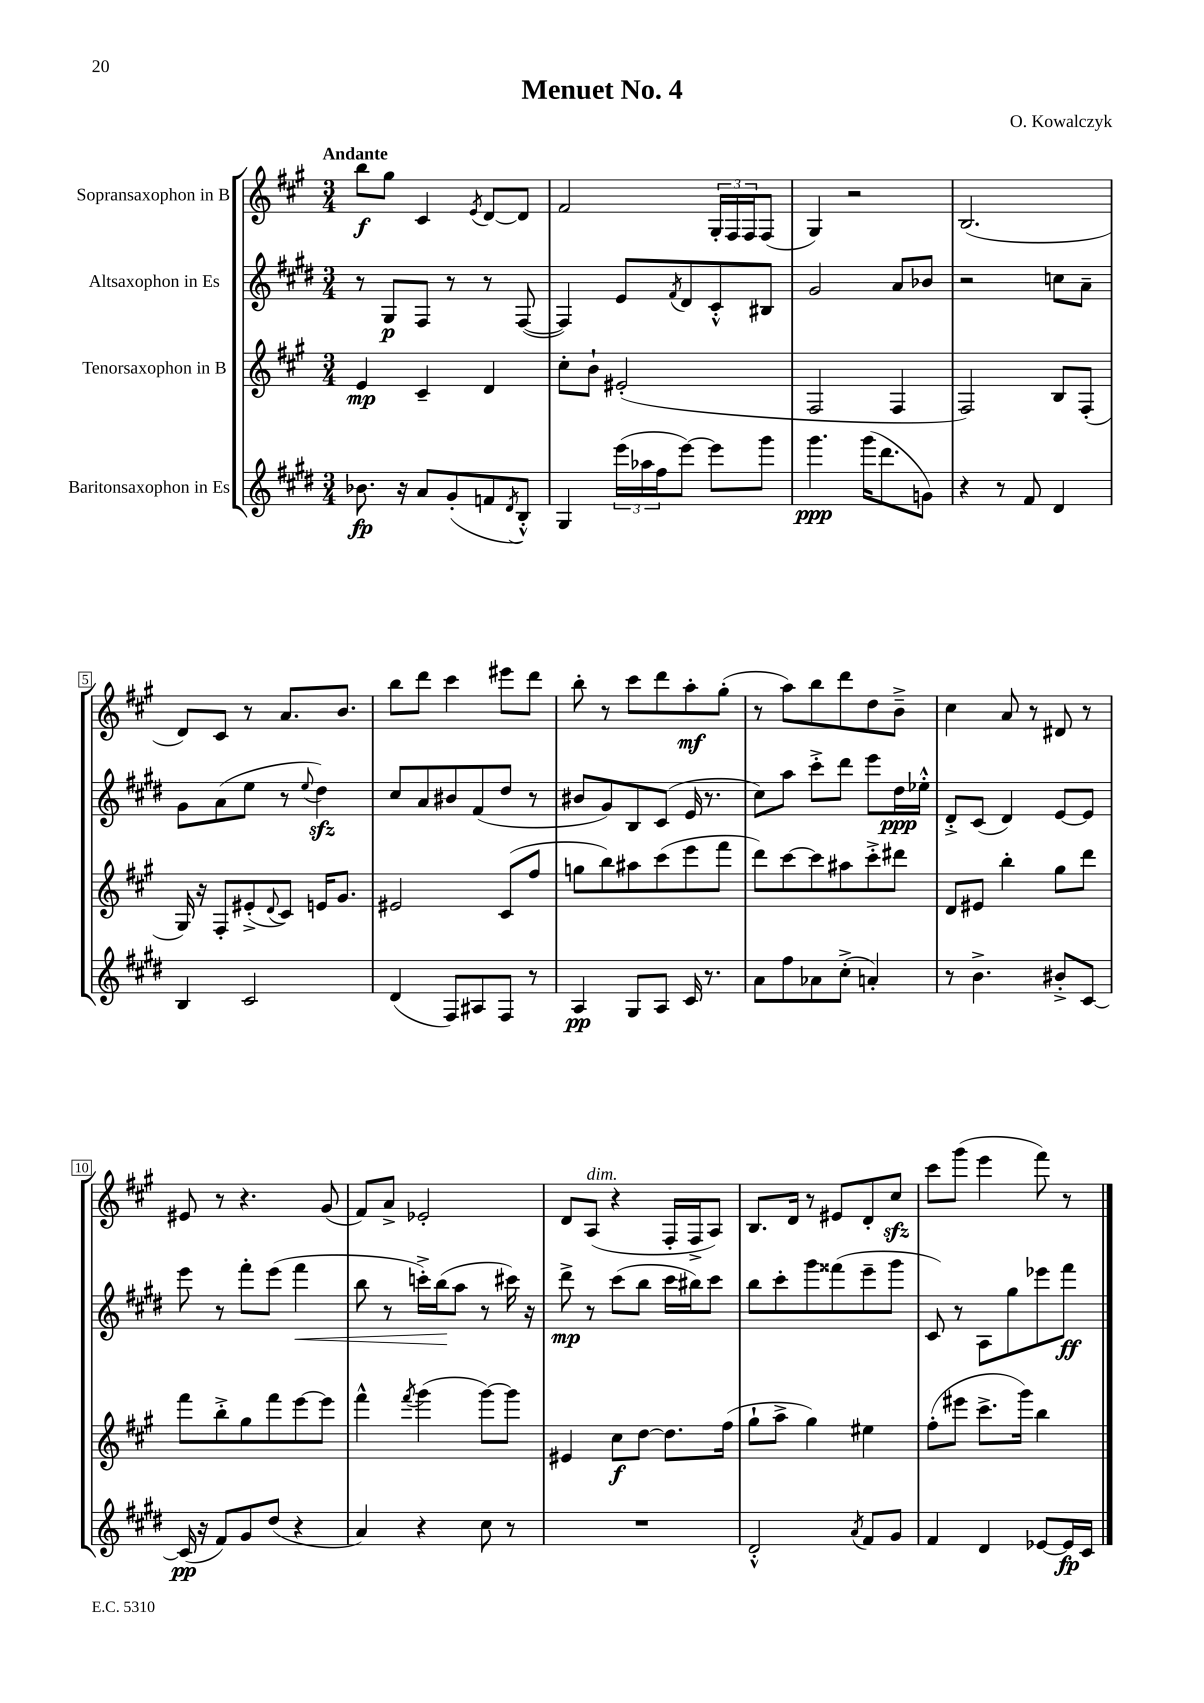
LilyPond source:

\header { title = "Menuet No. 4" composer = "O. Kowalczyk" }
<<
\new StaffGroup <<
\new Staff = "s0" \with { instrumentName = "Sopransaxophon in B" } {
    \clef treble \key a \major \numericTimeSignature \time 3/4 \tempo "Andante"
    b''8\f gis''8 cis'4 \acciaccatura { e'8 } d'8~ d'8 |
    fis'2 \tuplet 3/2 { gis16-. fis16 fis16 } fis8( |
    gis4) r2 |
    b2.( |
    d'8) cis'8 r8 a'8. b'8. |
    b''8 d'''8 cis'''4 eis'''8 d'''8 |
    b''8-. r8 cis'''8 d'''8 a''8-.\mf gis''8-.( |
    r8 a''8) b''8 d'''8 d''8 b'8---> |
    cis''4 a'8 r8 dis'8 r8 |
    eis'8 r8 r4. gis'8( |
    fis'8) a'8-> ees'2-. |
    d'8 a8^\markup { \italic "dim." }( r4 fis16-. fis16-> a8) |
    b8. d'16 r8 eis'8 d'8-. cis''8\sfz |
    cis'''8 gis'''8( e'''4 fis'''8) r8 \bar "|." |
}
\new Staff = "s1" \with { instrumentName = "Altsaxophon in Es" } {
    \clef treble \key e \major \numericTimeSignature \time 3/4
    r8 gis8\p fis8 r8 r8 fis8~( |
    fis4) e'8 \acciaccatura { fis'8 } dis'8 cis'8-.-^ bis8 |
    gis'2 a'8 bes'8 |
    r2 c''8 a'8-- |
    gis'8 a'8( e''8 r8 \appoggiatura { e''8 } dis''4\sfz) |
    cis''8 a'8 bis'8 fis'8( dis''8 r8 |
    bis'8 gis'8) b8 cis'8( e'16 r8. |
    cis''8) a''8 cis'''8-.-> dis'''8 e'''8 dis''16\ppp ees''16-.-^ |
    dis'8-.-> cis'8( dis'4) e'8~ e'8 |
    e'''8 r8 fis'''8-. e'''8( fis'''4\< |
    b''8 r8 c'''16-.->) b''16\!( a''8 r8 cis'''16) r16 |
    dis'''8->\mp r8 cis'''8( b''8 cis'''16 bis''16) cis'''8 |
    b''8 cis'''8-. gis'''8 fisis'''8( e'''8-- gis'''8 |
    cis'8) r8 a8 gis''8 ees'''8 fis'''8\ff \bar "|." |
}
\new Staff = "s2" \with { instrumentName = "Tenorsaxophon in B" } {
    \clef treble \key a \major \numericTimeSignature \time 3/4
    e'4\mp cis'4-- d'4 |
    cis''8-. b'8-! eis'2-.( |
    fis2 fis4 |
    fis2) b8 fis8-.( |
    gis16) r16 fis8-. eis'8-.->( \appoggiatura { d'8 } cis'8) e'16 gis'8. |
    eis'2 cis'8( fis''8 |
    g''8 b''8) ais''8 cis'''8( e'''8 fis'''8 |
    d'''8) cis'''8~ cis'''8 ais''8 cis'''8-.-> dis'''8 |
    d'8 eis'8 b''4-. gis''8 d'''8 |
    fis'''8 b''8-.-> gis''8 fis'''8 e'''8~ e'''8 |
    fis'''4-^ \acciaccatura { fis'''8 } gis'''4( gis'''8~) gis'''8 |
    eis'4 cis''8\f d''8~ d''8. fis''16( |
    gis''8-! a''8-> gis''4) eis''4 |
    fis''8-.( eis'''8 cis'''8.-> gis'''16) b''4 \bar "|." |
}
\new Staff = "s3" \with { instrumentName = "Baritonsaxophon in Es" } {
    \clef treble \key e \major \numericTimeSignature \time 3/4
    bes'8.\fp r16 a'8 gis'8-.( f'8 \acciaccatura { dis'8 } b8-.-^) |
    gis4 \tuplet 3/2 { e'''16( aes''16 fis''16 } e'''8~) e'''8 gis'''8 |
    gis'''4.\ppp gis'''16( dis'''8. g'8) |
    r4 r8 fis'8 dis'4 |
    b4 cis'2 |
    dis'4( fis8) ais8 fis8 r8 |
    a4\pp gis8 a8 cis'16 r8. |
    a'8 fis''8 aes'8 cis''8-.->( a'4-.) |
    r8 b'4.-> bis'8-.-> cis'8~ |
    cis'16\pp( r16 fis'8) gis'8 dis''8( r4 |
    a'4) r4 cis''8 r8 |
    R2. |
    dis'2-.-^ \acciaccatura { a'8 } fis'8 gis'8 |
    fis'4 dis'4 ees'8~ ees'16\fp cis'16 \bar "|." |
}
>>
>>
\layout { \context { \Score \override BarNumber.stencil = #(make-stencil-boxer 0.1 0.3 ly:text-interface::print) } }
